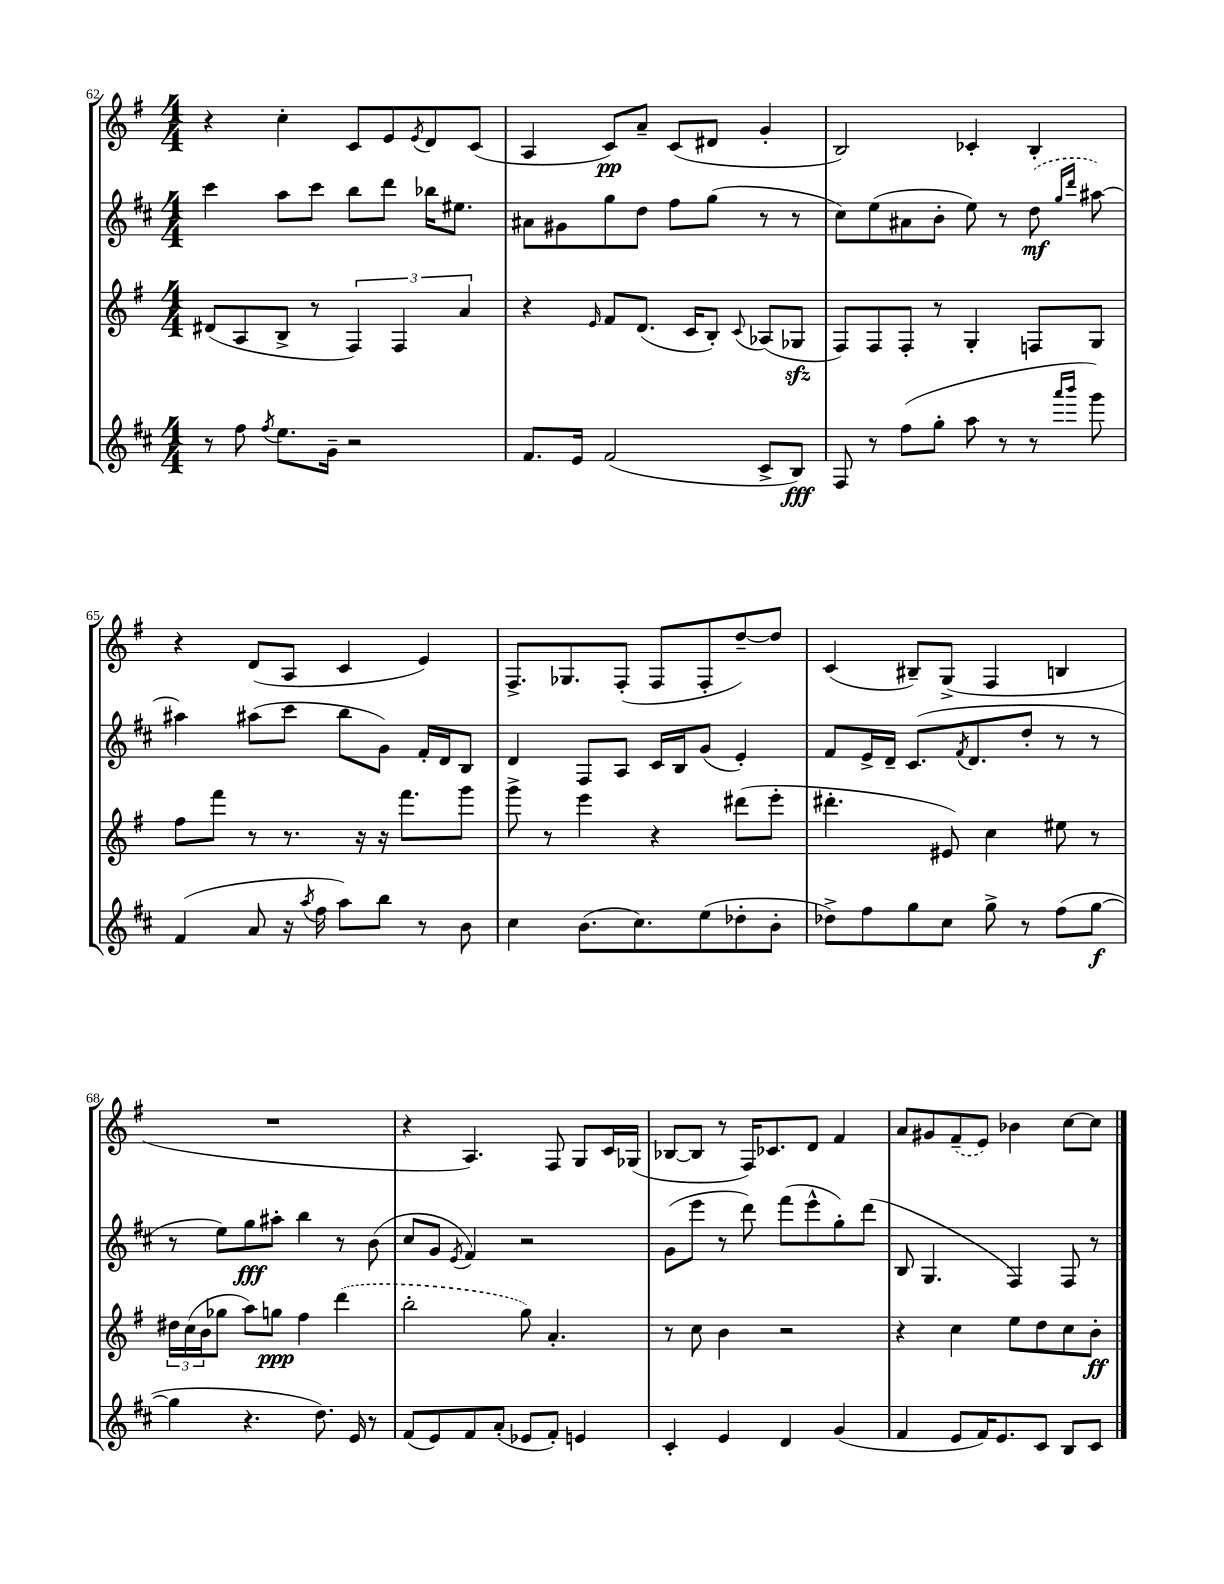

**kern	**kern	**kern	**kern
*staff4	*staff3	*staff2	*staff1
*clefG2	*clefG2	*clefG2	*clefG2
*k[f#c#]	*k[f#]	*k[f#c#]	*k[f#]
*M4/4	*M4/4	*M4/4	*M4/4
8r	(8d#	4ccc#	4r
8ff#	8A	.	.
8qff#	.	.	.
8.ee	8B^	8aa	4cc'
.	8r	8ccc#	.
16g~	.	.	.
2r	6F#)	8bb	8c
.	.	8ddd	8e
.	6F#	.	.
.	.	.	8qe
.	.	16bb-	8d
.	.	8.ee#	.
.	6a	.	.
.	.	.	(8c
=	=	=	=
8.f#	4r	8a#	4A
.	.	8g#	.
16e	.	.	.
.	16qqe	.	.
(2f#	8f#	8gg	8c)
.	(8.d	8dd	8a~
.	.	8ff#	(8c
.	16c	.	.
.	8B')	(8gg	8d#
.	8qqc	.	.
8c#^	(8A-	8r	4g'
8B)	8G-	8r	.
=	=	=	=
8F#	8F#)	8cc#)	2B)
8r	8F#	(8ee	.
(8ff#	8F#'	8a#	.
8gg'	8r	8b'	.
8aa	4G'	8ee)	4c-'
8r	.	8r	.
8r	8F	(8dd	4B'
16qqaaa	.	16qqgg	.
16qqbbb	.	16qqddd	.
8ggg)	8G	[8aa#)	.
=	=	=	=
(4f#	8ff#	4aa#]	4r
.	8fff#	.	.
8a	8r	(8aa#	(8d
16r	8.r	8ccc#	8A
8qaa	.	.	.
16ff#	.	.	.
8aa)	.	8bb	4c
.	16r	.	.
8bb	16r	8g)	.
.	8.fff#	.	.
8r	.	16f#'	4e)
.	.	16d	.
8b	8ggg	8B	.
=	=	=	=
4cc#	8ggg^	4d	8.F#^
.	8r	.	.
.	.	.	8.G-
(8.b	4eee	8F#	.
.	.	8A	(8F#'
8.cc#)	.	.	.
.	4r	16c#	8F#
.	.	16B	.
(8ee	.	(8g	8F#'
8dd-'	(8ddd#	4e')	[8dd~)
8b'	8eee'	.	8dd]
=	=	=	=
8dd-^)	4.ddd#'	8f#	(4c
8ff#	.	16e^	.
.	.	16d~	.
8gg	.	(8.c#	8B#~)
8cc#	8e#)	.	(8G^
.	.	8qf#	.
.	.	8.d	.
8gg^	4cc	.	4F#
8r	.	8dd'	.
(8ff#	8ee#	8r	4B
[8gg	8r	8r	.
=	=	=	=
4gg]	24dd#	8r	1r
.	(24cc	.	.
.	24b	.	.
.	8gg-	8ee)	.
4.r	8aa)	8gg	.
.	8gg	8aa#'	.
.	4ff#	4bb	.
8.dd)	.	.	.
.	(4ddd	8r	.
16e	.	.	.
8r	.	(8b	.
=	=	=	=
(8f#	2bb'	8cc#	4r
8e)	.	8g	.
.	.	8qe	.
8f#	.	4f#)	4.A)
(8a'	.	.	.
8e-	8gg)	2r	.
8f#')	4.a'	.	8F#
4e	.	.	8G
.	.	.	16c
.	.	.	(16G-
=	=	=	=
4c#'	8r	(8g	[8B-
.	8cc	8eee	8B-]
4e	4b	8r	8r
.	.	8ddd)	16F#)
.	.	.	8.c-
4d	2r	(8fff#	.
.	.	8eee^^	8d
(4g	.	8gg')	4f#
.	.	(8ddd	.
=	=	=	=
4f#	4r	8B	8a
.	.	4.G	8g#
8e	4cc	.	(8f#~
16f#)	.	.	8e)
8.e	.	.	.
.	8ee	4F#)	4b-
8c#	8dd	.	.
8B	8cc	8F#	[8cc
8c#	8b'	8r	8cc]
==	==	==	==
*-	*-	*-	*-
